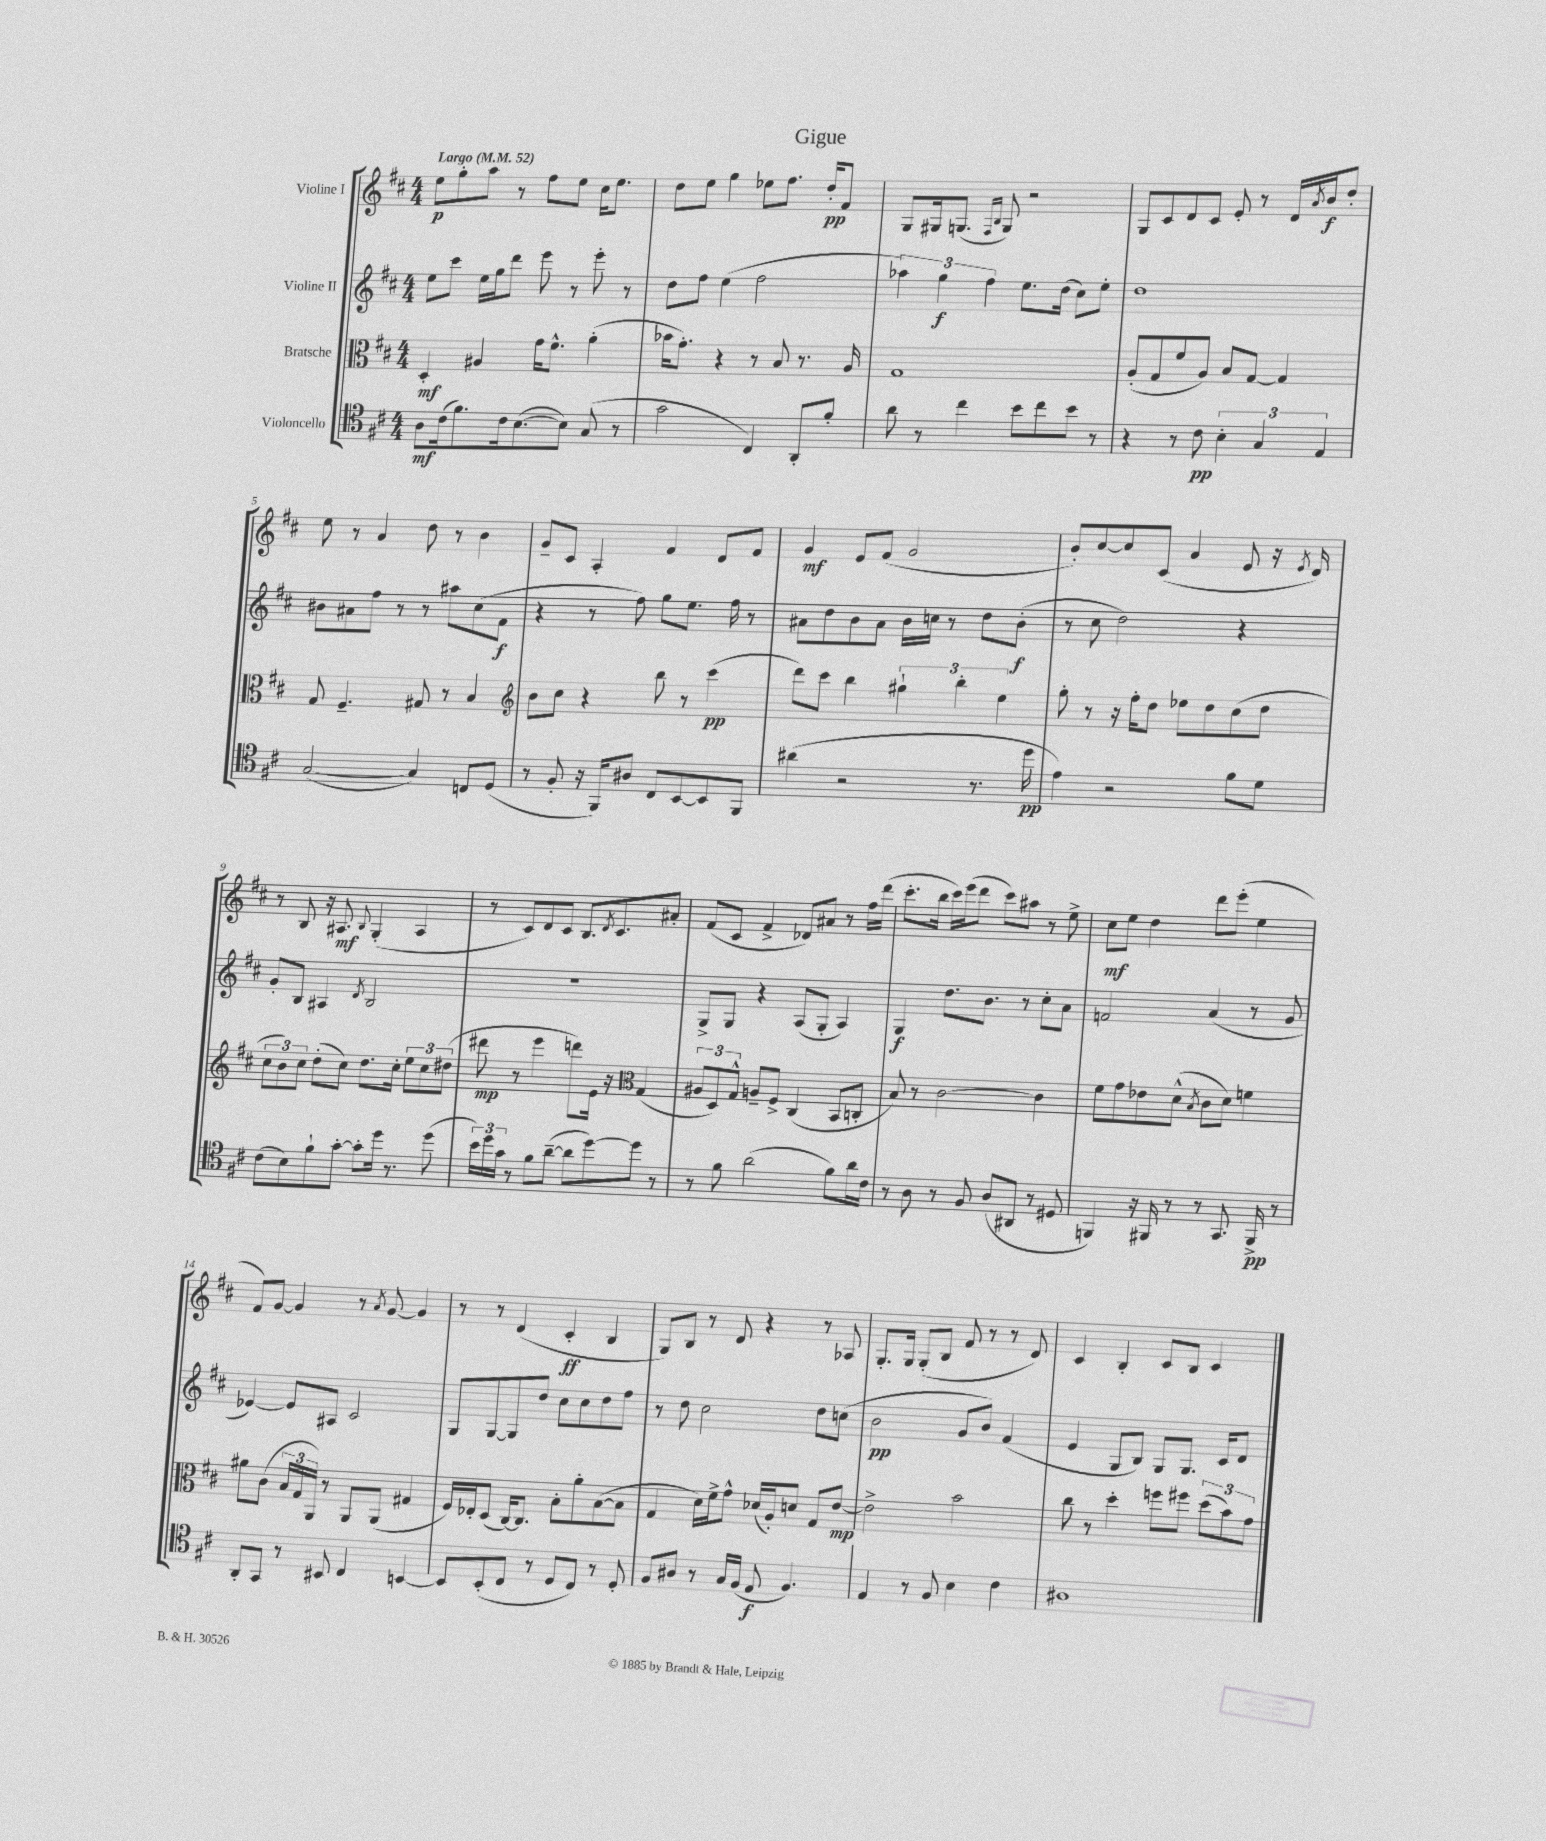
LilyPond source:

\header { title = "Gigue" }
<<
\new StaffGroup <<
\new Staff = "s0" \with { instrumentName = "Violine I" } {
    \clef treble \key d \major \numericTimeSignature \time 4/4 \tempo "Largo" 4 = 52
    e''8\p g''8-. a''8 r8 fis''8 e''8 cis''16 e''8. |
    d''8 e''8 g''4 ees''8 fis''8. d''16-.\pp fis'8 |
    g8 gis16 g8.( \grace { fis16 b16 } g8) r2 |
    g8 cis'8 d'8 cis'8 e'8-. r8 d'16 \acciaccatura { a'8 } b'16\f d''8-. |
    e''8 r8 a'4 d''8 r8 b'4 |
    g'8-- cis'8 a4-. fis'4 d'8 fis'8 |
    g'4\mf e'8 fis'8( g'2 |
    b'8-.) cis''8~ cis''8 cis'8( a'4 e'8 r16 \acciaccatura { e'8 } d'16) |
    r8 b8 r16 ais8.\mf \appoggiatura { b8 } g4-.( ais4 |
    r8 cis'8) d'8 cis'8 b8. \acciaccatura { d'8 } cis'8. ais'8-. |
    fis'8( cis'8 fis'4-> des'8) ais'8 r8 fis''16 d'''16( |
    cis'''8.-. b''16 cis'''16) e'''16( d'''8 cis'''8) ais''8 r8 e''8-> |
    cis''8\mf e''8 d''4 d'''8 e'''8-.( e''4 |
    fis'8) g'8~ g'4 r8 \acciaccatura { a'8 } g'8~ g'4 |
    r8 r8 d'4( cis'4-.\ff b4 |
    g8) b8 r8 d'8 r4 r8 aes8 |
    g8.-. g16 g8-.( b8 fis'8 r8 r8 d'8) |
    cis'4 b4-. cis'8 b8 cis'4 \bar "|." |
}
\new Staff = "s1" \with { instrumentName = "Violine II" } {
    \clef treble \key d \major \numericTimeSignature \time 4/4
    e''8 cis'''8 e''16 g''16 d'''8 e'''8 r8 e'''8-. r8 |
    d''8 fis''8 e''4( fis''2 |
    \tuplet 3/2 { aes''4) g''4\f fis''4 } e''8. d''16( cis''8) e''8-. |
    d''1 |
    bis'8 ais'8 fis''8 r8 r8 ais''8 cis''8( fis'8\f |
    r4 r8 fis''8) g''8 e''8. fis''16 r8 |
    ais'8 d''8 b'8 ais'8 b'16 c''16 r8 d''8 b'8-.\f( |
    r8 cis''8 d''2) r4 |
    g'8-. b8 ais4 \acciaccatura { d'8 } b2 |
    R1 |
    g8-> g8 r4 a8( g8-. a4) |
    g4\f d''8. b'8. r8 cis''8-. a'8 |
    f'2 a'4( r8 g'8 |
    ees'4~) ees'8 ais8 cis'2 |
    g8 g8~ g8 d''8 cis''8 cis''8 d''8 fis''8 |
    r8 d''8 cis''2 d''8 c''8( |
    b'2\pp g'8 b'8) fis'4( |
    e'4 g8 b8) g8 g8. cis'16 d'8 \bar "|." |
}
\new Staff = "s2" \with { instrumentName = "Bratsche" } {
    \clef alto \key d \major \numericTimeSignature \time 4/4
    d4-.\mf ais4 g'16 fis'8.-^ a'4-.( |
    bes'16 g'8.-.) r4 r8 b8 r8. a16 |
    g1 |
    a8-.( g8 fis'8 a8) b8 g8~ g4 |
    g8 fis4.-- gis8 r8 b4 |
    \clef treble b'8 cis''8 r4 b''8 r8 cis'''4\pp( |
    d'''8) cis'''8 b''4 \tuplet 3/2 { gis''4-! b''4-. e''4 } |
    g''8-. r8 r16 fis''16-. d''8 ees''8 d''8 cis''8( d''8 |
    \tuplet 3/2 { cis''8 b'8) cis''8 } d''8-.( cis''8) d''8. cis''16-. \tuplet 3/2 { e''8 cis''8 dis''8( } |
    dis'''8\mp r8 e'''4 d'''8) e'16 r16 \clef alto g4( |
    \tuplet 3/2 { ais8 d8) g8-^ } a8-- fis8-> cis4( b,8 c8-. |
    b8) r8 cis'2~ cis'4 |
    fis'8 g'8 ees'8 d'8-^( \acciaccatura { b8 } cis'8 d'8) f'4 |
    ais'8 cis'8( \tuplet 3/2 { b16 g16 a,16) } r8 a,8 a,8( gis4 |
    fis16) ees16-. d8( cis16~) cis8. b8-. a'8-. b8~( b8 |
    g4 d'16) fis'16-> g'8-^ des'16( a16-.) d'8 g8 e'8~\mp |
    e'2-> b'2 |
    cis''8 r8 d''4-. f''8 fis''8 \tuplet 3/2 { d''8( b'8) g'8 } \bar "|." |
}
\new Staff = "s3" \with { instrumentName = "Violoncello" } {
    \clef tenor \key d \major \numericTimeSignature \time 4/4
    a8\mf cis'16( fis'8.) cis'16 b8.~( b8) g8( r8 |
    g'2 cis4) a,8-. fis'8-. |
    a'8 r8 cis''4 b'8 cis''8 b'8 r8 |
    r4 r8 cis'8\pp \tuplet 3/2 { b4-. g4 e4 } |
    g2~( g4) c8 d8( |
    r8 fis8-. r16 fis,16) ais8 cis8 b,8~ b,8 fis,8 |
    ais'4( r2 r8. d''16\pp |
    e'4) r2 fis'8 d'8 |
    cis'8( b8) fis'8-! g'8~-. g'8-. d''16 r8. d''8( |
    \tuplet 3/2 { b'16) d''16 g'16 } r8 fis'8 a'8~--( a'8 d''8~) d''8 r8 |
    r8 fis'8 a'2( fis'8) a'16 cis'16 |
    r8 a8 r8 fis8 a8( ais,8 r8 dis8 |
    f,4) r16 fis,16 r8 r8 g,8. fis,16->\pp r8 |
    a,8-. g,8 r8 bis,8 cis4 b,4~ |
    b,8 b,8-.( cis8 r8 d8 cis8) r8 d8-. |
    fis8 ais8 r8 g16 fis16( e8\f fis4.) |
    e4 r8 fis8 b4 cis'4 |
    ais1 \bar "|." |
}
>>
>>
